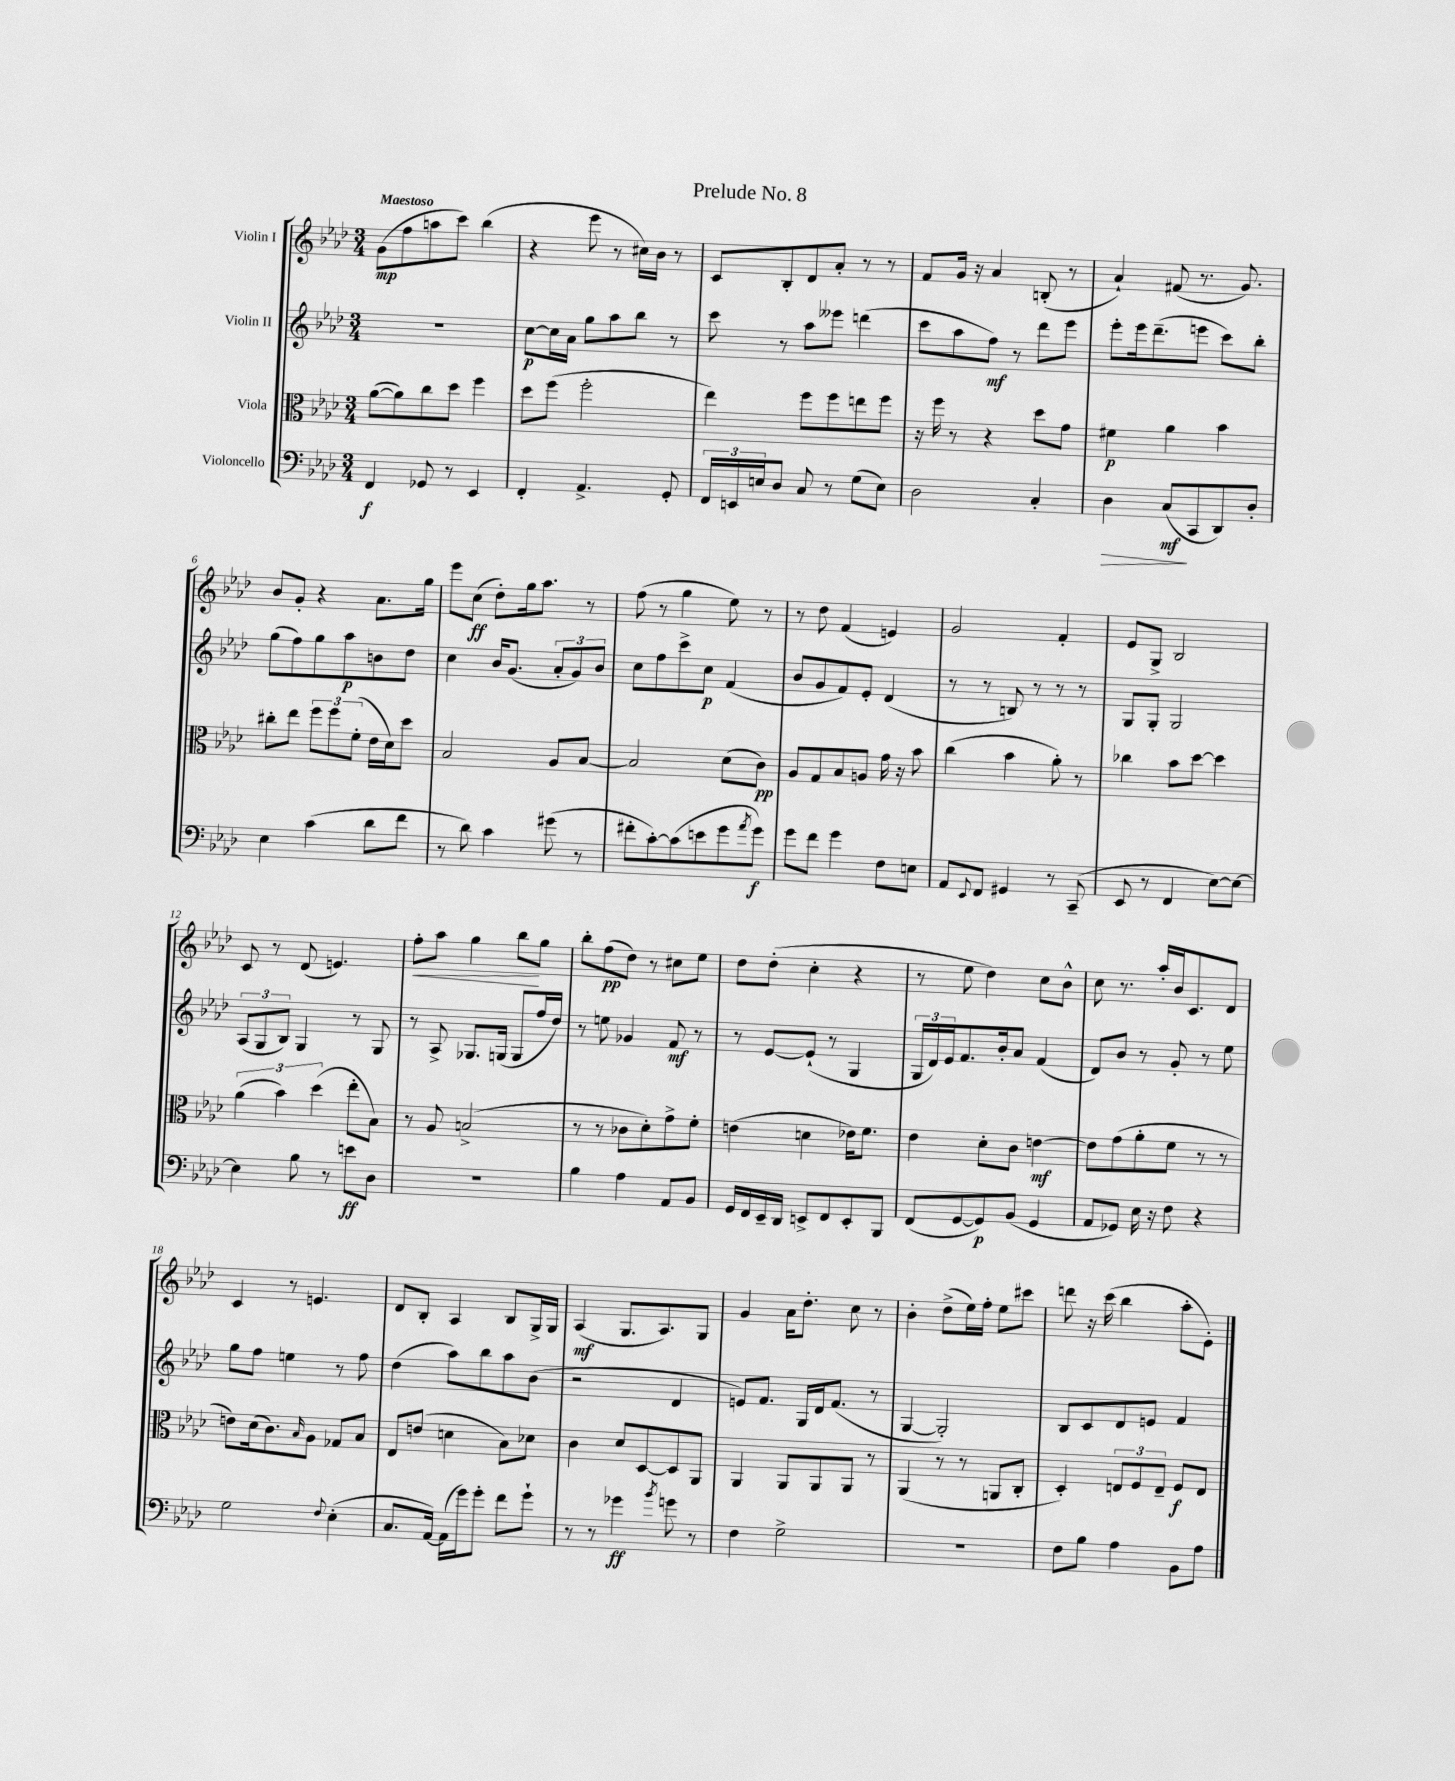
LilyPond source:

\header { title = "Prelude No. 8" }
<<
\new StaffGroup <<
\new Staff = "s0" \with { instrumentName = "Violin I" } {
    \clef treble \key aes \major \numericTimeSignature \time 3/4 \tempo "Maestoso"
    g'8\mp( f''8 a''8 c'''8) bes''4( |
    r4 ees'''8 r8 cis''16) bes'16 r8 |
    c'8 bes8-. des'8 aes'8-. r8 r8 |
    f'8 g'16 r16 aes'4 b8-.( r8 |
    aes'4-!) fis'8( r8. g'8.) |
    bes'8 g'8-. r4 aes'8. g''16 |
    ees'''8 c''8\ff( des''8-.) g''16 aes''8. r8 |
    f''8( r8 g''4 ees''8) r8 |
    r8 des''8 f'4( e'4) |
    g'2 f'4-. |
    ees'8 g8-> bes2 |
    c'8 r8 des'8( e'4.) |
    f''8-.\< aes''8 g''4 bes''8\! g''8 |
    bes''8-. f''8\pp( des''8) r8 cis''8 ees''8 |
    des''8 des''8-.( c''4-. r4 |
    r8 ees''8 des''4) c''8 bes'8-^ |
    c''8 r8. aes''16-. bes'16 c'8. des'8 |
    c'4 r8 e'4. |
    des'8 bes8-. aes4 bes8 g16-> g16 |
    aes4\mf( g8. aes8.) g8 |
    g'4 aes'16 des''8.-. c''8 r8 |
    bes'4-. des''8->( ees''16) f''16-. ees''8 cis'''8 |
    d'''8 r16 c'''16( bes''4 aes''8-. ees'8-.) \bar "|." |
}
\new Staff = "s1" \with { instrumentName = "Violin II" } {
    \clef treble \key aes \major \numericTimeSignature \time 3/4
    R2. |
    c''8~\p c''16 aes'16 g''8 aes''8 bes''8 r8 |
    c'''8 r8 aes''8 eeses'''8 d'''4( |
    c'''8 aes''8 f''8\mf) r8 des'''8 ees'''8 |
    ees'''8-. ees'''16 des'''8.--( e'''8 c'''8) bes''8-. |
    g''8( f''8) g''8 aes''8\p b'8 des''8 |
    c''4 bes'16 g'8.( \tuplet 3/2 { aes'8-. g'8) bes'8 } |
    c''8 f''8 c'''8-> c''8\p f'4( |
    bes'8 g'8 f'8) ees'8-. des'4( |
    r8 r8 b8) r8 r8 r8 |
    g8 g8-. g2 |
    \tuplet 3/2 { aes8( g8 bes8) } g4 r8 g8 |
    r8 aes8-> ges8. g16( g8 f''16 des''16) |
    r8 e''8 ges'4 f'8\mf r8 |
    r8 ees'8~ ees'8-!( r8 g4 |
    \tuplet 3/2 { g16 des'16) ees'16 } f'8. bes'16-. aes'8 f'4( |
    des'8) bes'8 r8 g'8-. r8 ees''8 |
    g''8 f''8 e''4 r8 f''8 |
    des''4( aes''8) bes''8 aes''8 bes'8( |
    r2 des'4 |
    e'8) f'8. g16 des'16 f'8.( r8 |
    g4~ g2-.) |
    bes8 c'8 des'8 e'8 f'4 \bar "|." |
}
\new Staff = "s2" \with { instrumentName = "Viola" } {
    \clef alto \key aes \major \numericTimeSignature \time 3/4
    aes'8~( aes'8) c''8 des''8 f''4 |
    des''8 f''8( f''2-. |
    ees''4) f''8 f''8 e''8 f''8 |
    r16 f''16 r8 r4 des''8 g'8 |
    fis'4\p aes'4 bes'4 |
    cis''8-. ees''8 \tuplet 3/2 { f''8 f''8 f'8-.( } ees'16 des'16) des''8 |
    bes2 aes8 bes8~ |
    bes2 des'8( c'8\pp) |
    aes8 g8 bes8 a8 g'16 r16 bes'8 |
    c''4( bes'4 aes'8-.) r8 |
    ces''4 bes'8 des''8~ des''4 |
    \tuplet 3/2 { aes'4( bes'4) des''4( } ees''8-. bes8) |
    r8 aes8 b2->( |
    r8 r8 ces'8 des'8-.) g'8-> f'8-. |
    e'4( d'4 ees'16) f'8. |
    ees'4 des'8-. c'8 e'4~\mf |
    e'8 g'8( aes'8-. f'8 r8 r8 |
    e'8) des'16( c'8.) \grace { bes16 } aes8 ges8 bes8 |
    ees8 e'8( d'4 bes8) des'8 |
    c'4 des'8 des8~ des8 aes,8 |
    aes,4 aes,8 aes,8 aes,8 r8 |
    aes,4( r8 r8 a,8 c8-. |
    des4-.) \tuplet 3/2 { e8 f8 e8-- } f8\f e8 \bar "|." |
}
\new Staff = "s3" \with { instrumentName = "Violoncello" } {
    \clef bass \key aes \major \numericTimeSignature \time 3/4
    f,4\f ges,8 r8 ees,4 |
    f,4-. aes,4.-> g,8-. |
    \tuplet 3/2 { f,16 e,16 e16 } des8 c8 r8 g8( e8) |
    des2 c4-. |
    des4\> c8\mf\!( c,8 des,8) des8-. |
    ees4 c'4( des'8 f'8 |
    r8 des'8) c'4 gis'8( r8 |
    fis'8-. c'8~-.) c'8( e'8 g'8 \acciaccatura { aes'8 } g'8\f) |
    g'8 f'8 g'4 f8 e8 |
    aes,8 \appoggiatura { ees,8 } f,8 gis,4 r8 c,8--( |
    ees,8 r8 f,4 ees8~) ees8~ |
    ees4 bes8 r8 e'8\ff des8 |
    R2. |
    bes4 aes4 aes,8 bes,8 |
    g,16 f,16 ees,16-- des,16 e,8-> f,8 e,8-. bes,,8 |
    f,8( g,8~ g,8\p) bes,8( g,4 |
    aes,8 ges,8) ees16 r16 f8 r4 |
    g2 \appoggiatura { f8 } ees4-.( |
    c8. aes,16~) aes,16( g'16) g'8-. f'8 g'8-! |
    r8 r8 ges'4\ff \acciaccatura { bes'8 } g'8 r8 |
    f4 g2-> |
    R2. |
    f8 bes8 aes4 bes,8 aes8 \bar "|." |
}
>>
>>
